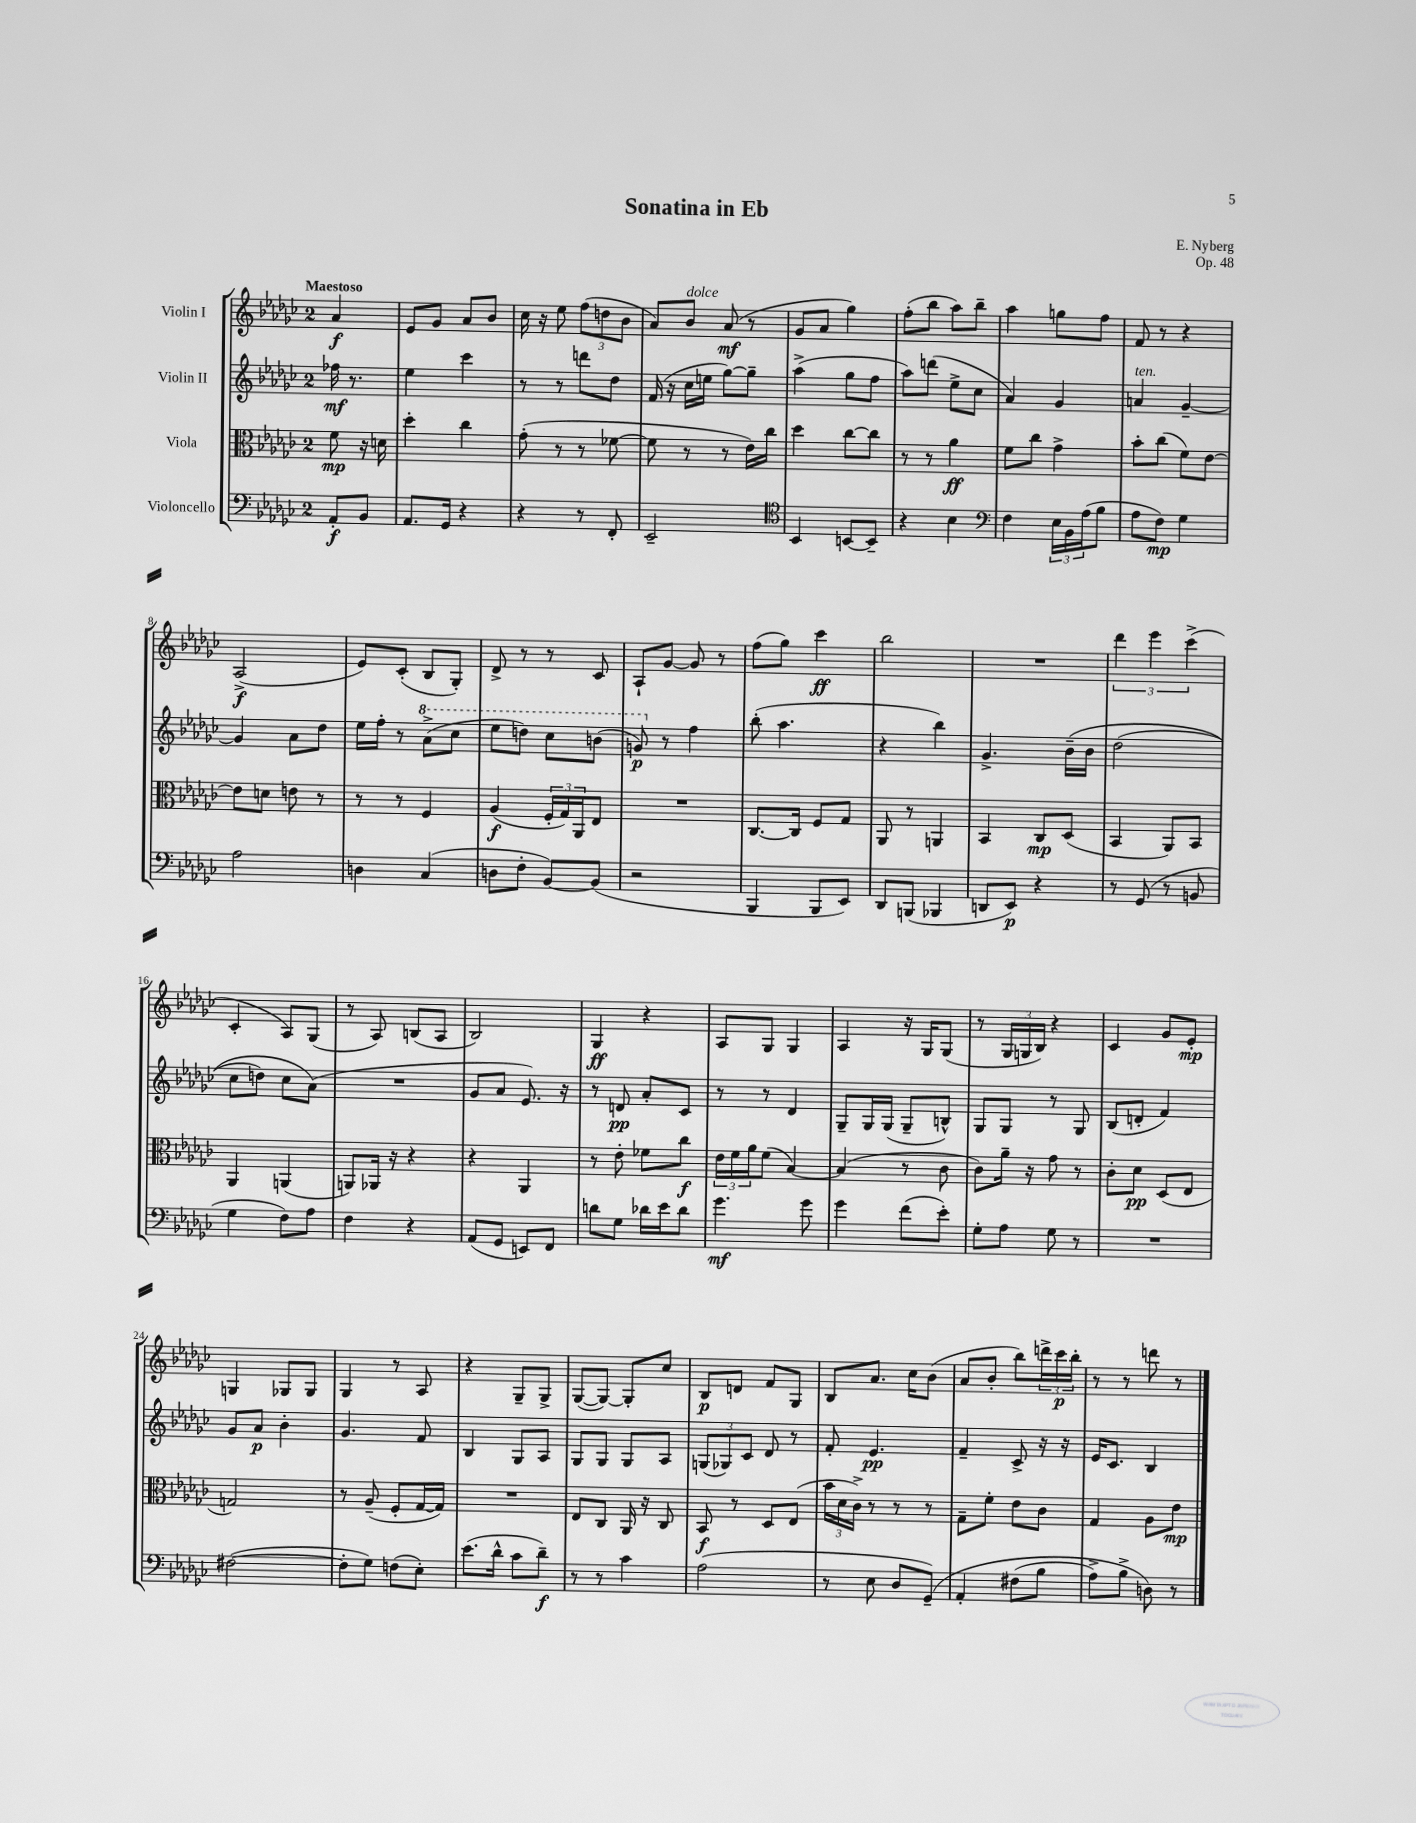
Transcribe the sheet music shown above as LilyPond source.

\header { title = "Sonatina in Eb" composer = "E. Nyberg" opus = "Op. 48" }
<<
\new StaffGroup <<
\new Staff = "s0" \with { instrumentName = "Violin I" } {
    \clef treble \key ges \major \once \override Staff.TimeSignature.style = #'single-digit \time 2/4 \partial 4 \tempo "Maestoso"
    aes'4\f |
    ees'8 ges'8 aes'8 bes'8 |
    ces''16 r16 ees''8 \tuplet 3/2 { f''8( d''8 bes'8 } |
    aes'8) bes'8^\markup { \italic "dolce" } aes'8\mf( r8 |
    ges'8 aes'8 ges''4) |
    f''8-.( bes''8 aes''8) bes''8-- |
    aes''4 g''8 f''8 |
    f'8 r8 r4 |
    aes2->\f( |
    ees'8) ces'8-.( bes8 ges8-.) |
    des'8-> r8 r8 ces'8 |
    aes8-! ges'8~ ges'8 r8 |
    f''8( ges''8) ces'''4\ff |
    bes''2 |
    R2 |
    \tuplet 3/2 { des'''4 ees'''4 ces'''4->( } |
    ces'4-. aes8) ges8( |
    r8 aes8) b8( aes8 |
    bes2) |
    ges4\ff r4 |
    aes8 ges8 ges4 |
    aes4 r16 ges16 ges8( |
    r8 \tuplet 3/2 { ges16 g16 bes16) } r4 |
    ces'4 ges'8 ees'8-.\mp |
    g4 ges8 ges8 |
    ges4 r8 aes8 |
    r4 ges8-- ges8-> |
    ges8~( ges8~) ges8-. ces''8 |
    bes8\p d'8 f'8 ges8 |
    bes8 aes'8. ces''16 bes'8( |
    aes'8 bes'8-. bes''8) \tuplet 3/2 { d'''16-> ces'''16\p bes''16-. } |
    r8 r8 d'''8 r8 \bar "|." |
}
\new Staff = "s1" \with { instrumentName = "Violin II" } {
    \clef treble \key ges \major \once \override Staff.TimeSignature.style = #'single-digit \time 2/4 \partial 4
    fes''16\mf r8. |
    ees''4 ces'''4 |
    r8 r8 d'''8 des''8 |
    f'16( r16 ces''16 e''16 ges''8~) ges''8-- |
    aes''4->( ges''8 f''8 |
    aes''8) d'''8( ees''8-> ces''8 |
    aes'4) ges'4 |
    a'4^\markup { \italic "ten." } ges'4~-- |
    ges'4 aes'8 des''8 |
    ees''16 f''16-. r8 \ottava #1 aes''8->( ces'''8 |
    ees'''8 d'''8) ces'''8 b''8( |
    g''8\p) \ottava #0 r8 f''4 |
    bes''8-.( aes''4. |
    r4 bes''4) |
    ges'4.-> bes'16--\( bes'16 |
    des''2( |
    ces''8 d''8) ces''8 aes'8(\) |
    R2 |
    ges'8 aes'8 ees'8.) r16 |
    r8 d'8\pp aes'8-. ces'8 |
    r8 r8 des'4 |
    ges8-- ges16 ges16( ges8-- b8-^) |
    ges8 ges8 r8 ges8 |
    bes8( d'8-. f'4) |
    ges'8 aes'8\p bes'4-. |
    ges'4. f'8 |
    bes4 ges8 aes8 |
    ges8 ges8 ges8 aes8 |
    \tuplet 3/2 { g8( ges8) ces'8 } des'8 r8 |
    f'8-. ees'4.\pp |
    f'4-- ces'8-> r16 r16 |
    ees'16 ces'8. bes4 \bar "|." |
}
\new Staff = "s2" \with { instrumentName = "Viola" } {
    \clef alto \key ges \major \once \override Staff.TimeSignature.style = #'single-digit \time 2/4 \partial 4
    f'8\mp r16 d'16 |
    des''4-. ces''4 |
    ges'8-.( r8 r8 fes'8~ |
    fes'8 r8 r8 ees'16) ces''16 |
    des''4 ces''8~ ces''8 |
    r8 r8 aes'4\ff |
    f'8 ces''8 ges'4-> |
    bes'8-. ces''8( f'8) ees'8~ |
    ees'8 d'8 e'8 r8 |
    r8 r8 f4 |
    aes4\f( \tuplet 3/2 { f16-. ges16) aes,16 } ees8 |
    R2 |
    ces8.~ ces16 f8 ges8 |
    aes,8 r8 a,4 |
    bes,4 ces8\mp des8( |
    bes,4 aes,8) bes,8 |
    aes,4 a,4( |
    a,8) aes,16 r16 r4 |
    r4 aes,4 |
    r8 ees'8-. fes'8 ces''8\f |
    \tuplet 3/2 { ees'16 f'16 aes'16 } f'8( bes4~) |
    bes4( r8 ces'8 |
    ces'8) aes'16-- r16 ges'8 r8 |
    ces'8-. des'8\pp des8( ees8 |
    g2) |
    r8 aes8--( f8-. ges16~ ges16) |
    R2 |
    ees8 ces8 aes,16 r16 ces8 |
    bes,8\f r8 des8 ees8( |
    \tuplet 3/2 { bes'16 des'16 ces'16->) } r8 r8 r8 |
    ges8-- f'8-. ees'8 ces'8 |
    ges4 aes8 ees'8\mp \bar "|." |
}
\new Staff = "s3" \with { instrumentName = "Violoncello" } {
    \clef bass \key ges \major \once \override Staff.TimeSignature.style = #'single-digit \time 2/4 \partial 4
    aes,8-.\f bes,8 |
    aes,8. ges,16 r4 |
    r4 r8 f,8-. |
    ees,2-- |
    \clef tenor bes,4 b,8~ b,8-- |
    r4 bes4 |
    \clef bass f4 \tuplet 3/2 { ees16 bes,16 aes16( } bes8 |
    aes8 f8\mp) ges4 |
    aes2 |
    d4 ces4( |
    d8 f8-. bes,8~) bes,8( |
    r2 |
    bes,,4 bes,,8 ees,8) |
    des,8 b,,8( bes,,4 |
    d,8 ees,8\p) r4 |
    r8 ges,8( r8 b,8 |
    ges4 f8) aes8 |
    f4 r4 |
    aes,8( ges,8 e,8) f,8 |
    d'8 ges8 des'16 ees'16 des'8 |
    ges'4.\mf ges'8 |
    ges'4 f'8( ees'8-.) |
    ges8-. aes8 ges8 r8 |
    R2 |
    fis2~( |
    fis8-. ges8) f8( ees8-.) |
    ees'8.( des'16-^ ces'8 des'8--\f) |
    r8 r8 ces'4 |
    aes2( |
    r8 ees8 des8 ges,8--)\( |
    aes,4-. fis8( bes8 |
    aes8->) bes8-> d8\) r8 \bar "|." |
}
>>
>>
